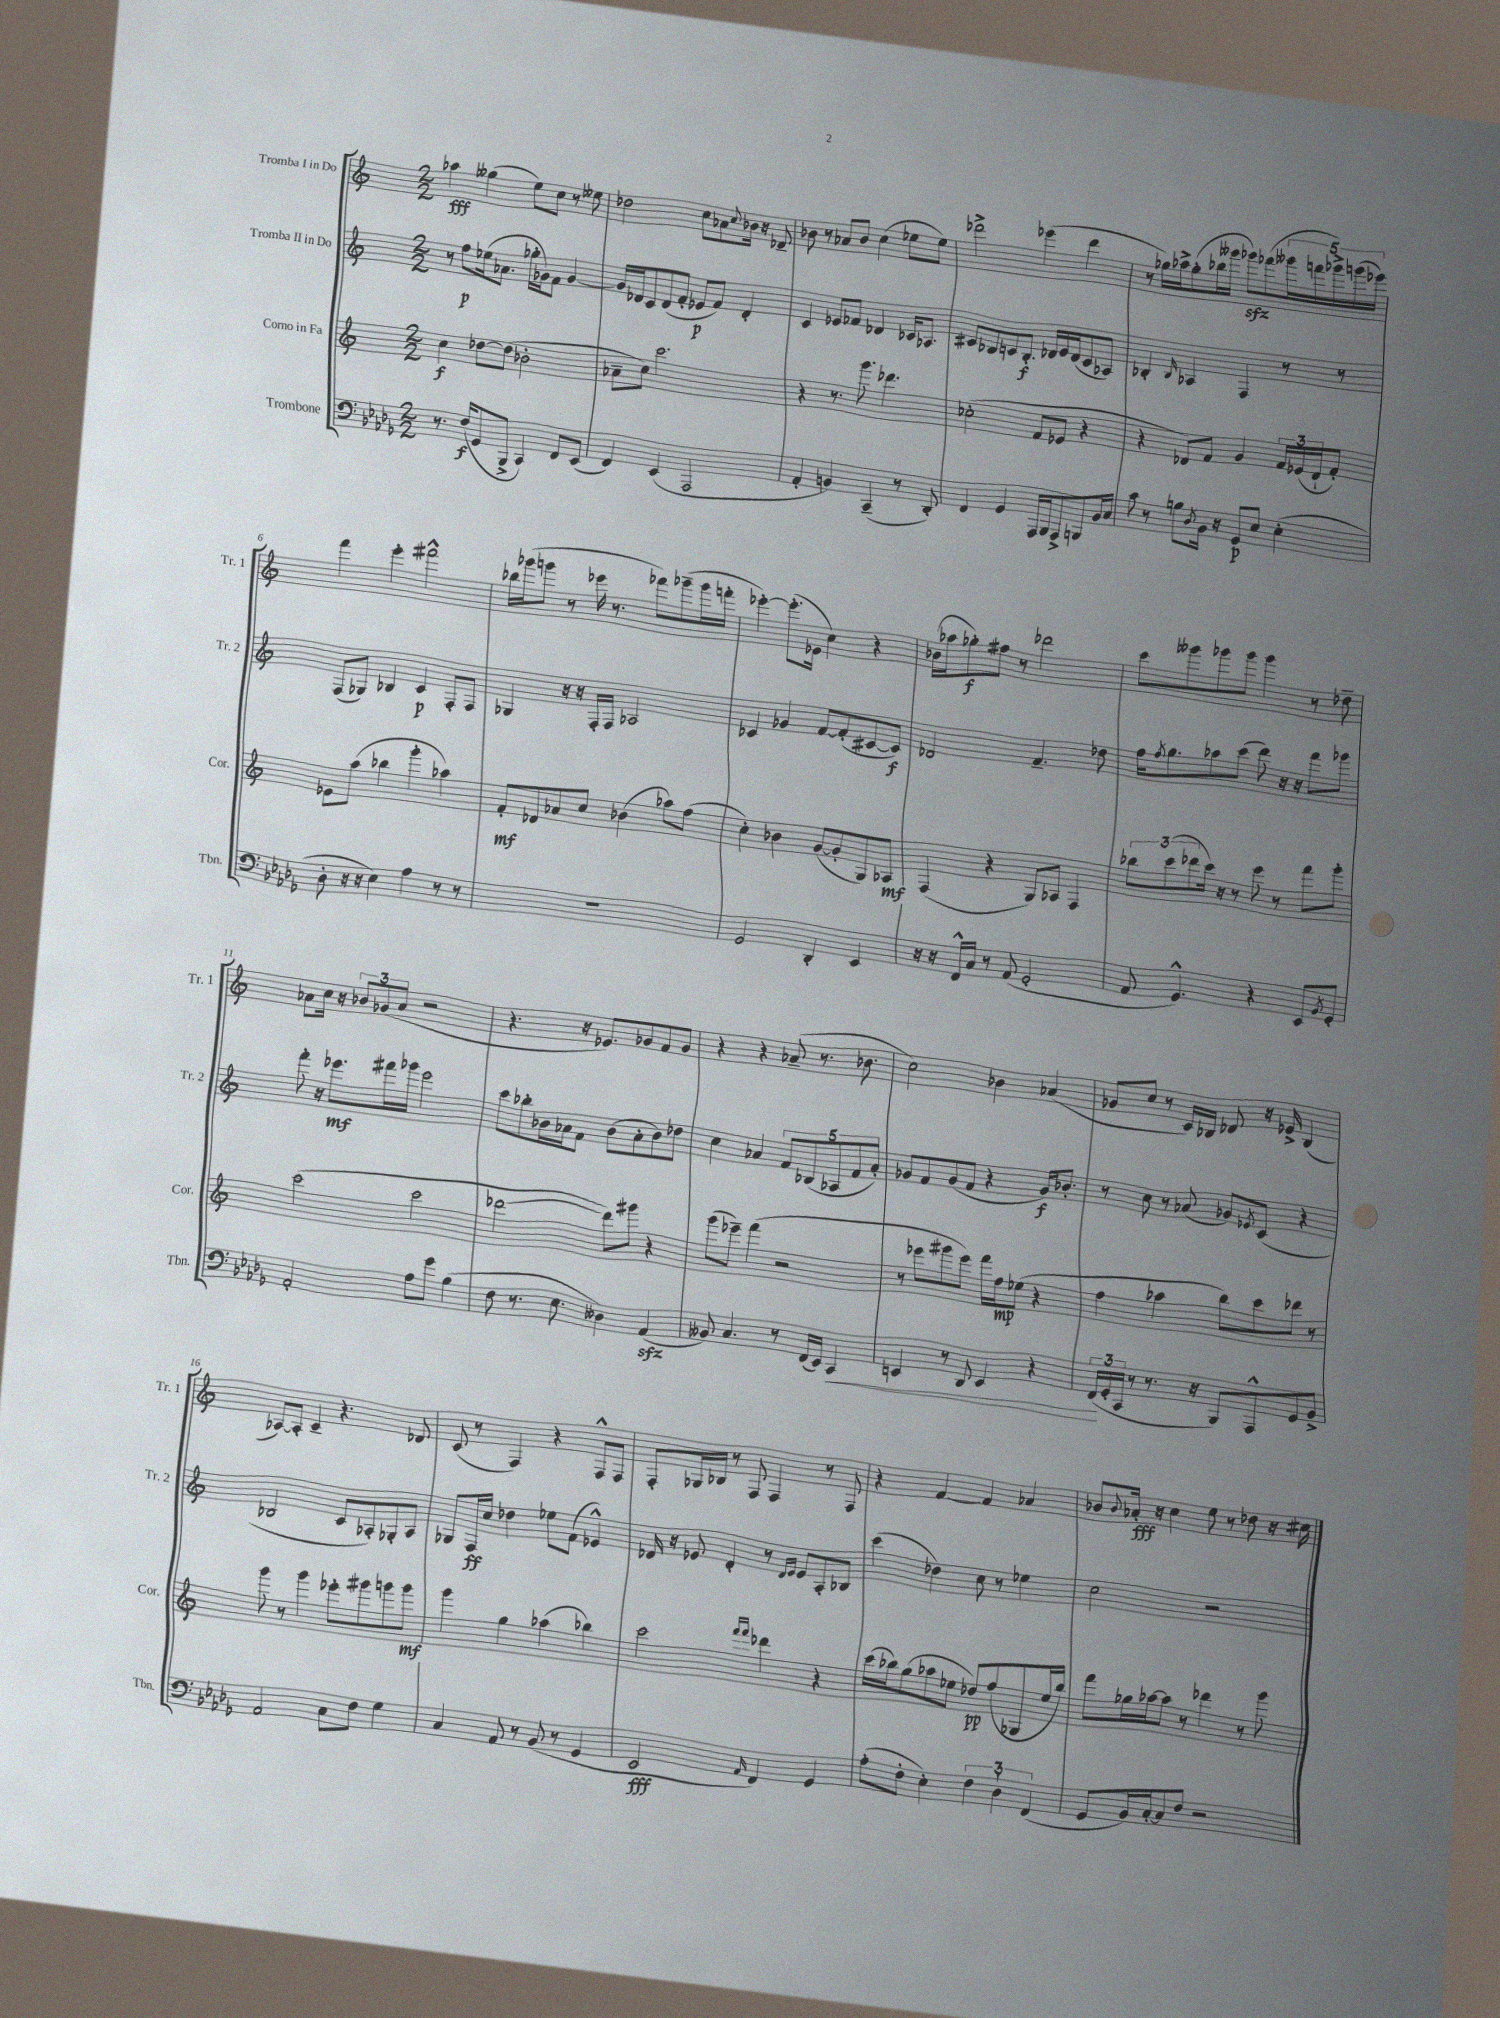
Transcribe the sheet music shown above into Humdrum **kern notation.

**kern	**dynam	**kern	**dynam	**kern	**dynam	**kern	**dynam
*part4	*part4	*part3	*part3	*part2	*part2	*part1	*part1
*staff4	*staff4	*staff3	*staff3	*staff2	*staff2	*staff1	*staff1
*I"Trombone	*	*I"Corno in Fa	*	*I"Tromba II in Do	*	*I"Tromba I in Do	*
*I'Tbn.	*	*I'Cor.	*	*I'Tr. 2	*	*I'Tr. 1	*
*clefF4	*	*clefG2	*	*clefG2	*	*clefG2	*
*k[b-e-a-d-g-]	*	*k[]	*	*k[]	*	*k[]	*
*M2/2	*	*M2/2	*	*M2/2	*	*M2/2	*
=1	=1	=1	=1	=1	=1	=1	=1
8.r	.	4cc\	f	8r	.	4aa-X\	fff
.	.	.	.	8ff\L	p	.	.
(16F/KL	f	.	.	.	.	.	.
8GG-/	.	[8dd-X\L	.	(16ee-X\k	.	(4gg--X\	.
.	.	.	.	8.a-X\J	.	.	.
8BBB-^/J	.	(8dd-\J]	.	.	.	.	.
4CC/)	.	2b-X'\	.	16gg-X'\LL	.	8ee\L)	.
.	.	.	.	16g-X\J)	.	.	.
.	.	.	.	8f\J	.	8cc\J	.
8FF/L	.	.	.	[4g-/	.	8r	.
(8EE-/J	.	.	.	.	.	8ee--X\	.
=2	=2	=2	=2	=2	=2	=2	=2
4FF/)	.	8a-X~\L	.	16g-/LL]	.	2dd-X\	.
.	.	.	.	16d-X/J	.	.	.
.	.	8cc\J)	.	8c/	.	.	.
(4EE-/	.	2.ccc\	.	(8d-/	.	.	.
.	.	.	.	8f'/J	.	.	.
2AAA-/	.	.	.	8e-X/L	p	8cc\L	.
.	.	.	.	8f/J)	.	8a-X\	.
.	.	.	.	.	.	8qqcc/	.
.	.	.	.	4d-'/	.	16b-X\Jk	.
.	.	.	.	.	.	16r	.
.	.	.	.	.	.	8d-X~/	.
=3	=3	=3	=3	=3	=3	=3	=3
4AA-'/	.	4r	.	4c/	.	8b-X\	.
.	.	.	.	.	.	8r	.
4BBn/)	.	8.r	.	8e-X/L	.	8a-X/L	.
.	.	.	.	8f-X/J	.	8b-/J	.
.	.	8.ggg\	.	.	.	.	.
(4CC~/	.	.	.	4d-X/	.	(4cc\	.
.	.	4.ddd-X\	.	.	.	.	.
8r	.	.	.	16c-X/KL	.	8ee-X\L	.
.	.	.	.	8.A-X/J	.	.	.
8DD-'/)	.	.	.	.	.	8ee-\J)	.
=4	=4	=4	=4	=4	=4	=4	=4
4FF/	.	(2cc-X'\	.	8c#X/L	.	2ddd-X^\	.
.	.	.	.	8B-X/	.	.	.
4GG-/	.	.	.	8cn/	.	.	.
.	.	.	.	8.B-'/J	f	.	.
16AAA-/LL	.	8f/L	.	.	.	(4eee-X\	.
16BBB-/J	.	.	.	16d-X/LL	.	.	.
8AAA-^/	.	8e-X/J	.	16e/	.	.	.
.	.	.	.	(16d-/J	.	.	.
8BBBn/	.	4r	.	8c/	.	4ddd-\	.
16BB-/L	.	.	.	8A-X/J)	.	.	.
16C/JJ	.	.	.	.	.	.	.
=5	=5	=5	=5	=5	=5	=5	=5
8c\	.	4r	.	4B-X'/	.	8r	.
8r	.	.	.	.	.	16gg-X\LL)	.
.	.	.	.	.	.	16aa-X^\J	.
.	.	.	.	16qqB-/	.	.	.
8Bn\L	.	8d-X/L)	.	4A-X/	.	(8gg-'\	.
8qD-/	.	.	.	.	.	.	.
16BB-\Jk	.	8f/J	.	.	.	16bb-X\L	.
16r	.	.	.	.	.	16ggg--X\JJ	.
8GG-/L	p	4g/	.	4F/	.	8ggg-Xzz\L)	.
8E-/J	.	.	.	.	.	(8fff-X\	.
(4E-'\	.	24f/LL	.	8r	.	20ggg--X\L	.
.	.	(24e-X/	.	.	.	.	.
.	.	.	.	.	.	20fffn\	.
.	.	24d-`/J	.	.	.	.	.
.	.	.	.	.	.	20ggg-X^\)	.
.	.	8f'/J)	.	8r	.	.	.
.	.	.	.	.	.	(20gggn\	.
.	.	.	.	.	.	20eee-X\JJ)	.
!!LO:LB:g=z
=6	=6	=6	=6	=6	=6	=6	=6
8D-'\	.	8e-X\L	.	(8F/L	.	4fff\	.
16r	.	(8aa\J	.	8G-X/J)	.	.	.
16r	.	.	.	.	.	.	.
4E-\)	.	4bb-X\	.	4B-X/	.	4eee'\	.
4A-\	.	4ggg'\	.	4c/	p	2fff#X^^\	.
8r	.	4aa-X\)	.	8F'/L	.	.	.
8r	.	.	.	8F/J	.	.	.
=7	=7	=7	=7	=7	=7	=7	=7
1r	.	8f'/L	mf	4G-X/	.	16bb-X\LL	.
.	.	.	.	.	.	(16ggg-X\J	.
.	.	8d-X/	.	.	.	8gggn\J	.
.	.	8a-X/	.	16r	.	8r	.
.	.	.	.	16r	.	.	.
.	.	8cc/J	.	16F'/LL	.	16eee-X\	.
.	.	.	.	16F/JJ	.	8.r	.
.	.	(4b-X\	.	2A-X/	.	.	.
.	.	.	.	.	.	8fff-X\L)	.
.	.	8aa-X\L)	.	.	.	(8ggg-X~\	.
.	.	(8ff\J	.	.	.	16ggg-\L	.
.	.	.	.	.	.	16fffn'\JJ	.
=8	=8	=8	=8	=8	=8	=8	=8
2GG-/	.	4cc'\)	.	4c-X/	.	[4eee-X'\)	.
.	.	4b-X\	.	4g-X/	.	(8.eee-'\L]	.
.	.	.	.	.	.	16e-X\Jk	.
4DD-'/	.	([8g/L	.	[8f/L	.	4cc\)	.
.	.	8g'/]	.	(8f'/]	.	.	.
4EE-/	.	8G/)	.	[8c#X/	.	4r	.
.	.	8A-X/J	mf	8c#/J])	f	.	.
=9	=9	=9	=9	=9	=9	=9	=9
16r	.	(4F/	.	2d-X/	.	(16b-X\LL	.
16r	.	.	.	.	.	16aa-X\J	.
16FF^^/LL	.	.	.	.	.	8gg-X'\)	f
16C/JJ	.	.	.	.	.	.	.
8r	.	4r	.	.	.	8ff#X\J	.
(8AA-/	.	.	.	.	.	8r	.
2GG-'/	.	8G/L)	.	4.f~/	.	2ddd-X\	.
.	.	8A-X/J	.	.	.	.	.
.	.	4F/	.	.	.	.	.
.	.	.	.	8dd-X\	.	.	.
=10	=10	=10	=10	=10	=10	=10	=10
8AA-/	.	12bb-X\L	.	16ff\KL	.	8ccc\L	.
.	.	.	.	8qff/	.	.	.
.	.	.	.	8.gg\	.	.	.
.	.	(12ccc\	.	.	.	.	.
4.GG-^^/)	.	.	.	.	.	8ggg--X\	.
.	.	12ddd-X\	.	.	.	.	.
.	.	16ccc\Jk)	.	8aa-X\	.	8ggg-X\	.
.	.	16r	.	.	.	.	.
.	.	8r	.	(8ccc\J	.	8ggg-\J	.
4r	.	8eee\	.	8ddd\)	.	4ggg-\	.
.	.	8r	.	16r	.	.	.
.	.	.	.	16r	.	.	.
8EE-/L	.	8fff\L	.	8fff\L	.	8r	.
8qBB-/	.	.	.	.	.	.	.
8GG-'/J	.	8ggg'\J	.	8ggg-X\J	.	8dd-X~\	.
!!LO:LB:g=z
=11	=11	=11	=11	=11	=11	=11	=11
2AA-'/	.	(2ccc\	.	8fff'\	.	8a-X\L	.
.	.	.	.	16r	.	16cc\Jk	.
.	.	.	.	8.eee-X\L	mf	16r	.
.	.	.	.	.	.	12b-X/L	.
.	.	.	.	.	.	(12g-X/	.
.	.	.	.	16fff#X\L	.	.	.
.	.	.	.	.	.	12a-/J	.
.	.	.	.	16ggg-X\JJ	.	.	.
8A-\L	.	2ccc\	.	2eee-\	.	2r	.
8g-\J	.	.	.	.	.	.	.
(4B-\	.	.	.	.	.	.	.
=12	=12	=12	=12	=12	=12	=12	=12
8F\	.	[2ddd-X\	.	8ccc\L	.	4.r	.
8.r	.	.	.	8bb-X'\	.	.	.
.	.	.	.	16b-X\L	.	.	.
8.E-\	.	.	.	16a-X\J	.	.	.
.	.	.	.	8f\J	.	16r	.
.	.	.	.	.	.	8.e-X/L)	.
4D--X\)	.	8ddd-\L])	.	(8b-\L	.	.	.
.	.	8ggg#X\J	.	8a-'\	.	8g-X/	.
(4AA-zz/	.	4r	.	8b-\)	.	8f/	.
.	.	.	.	8dd-X\J	.	8g-/J	.
=13	=13	=13	=13	=13	=13	=13	=13
8BB--X/)	.	(8ggg\L	.	4cc\	.	4r	.
4.C/	.	8eee-X~\J)	.	.	.	.	.
.	.	(4fff\	.	4a-X/	.	4r	.
8r	.	2r	.	10f/L	.	(8a-X~/	.
.	.	.	.	(10B-X/	.	.	.
(16FF/LL	.	.	.	.	.	8.r	.
16EE-/JJ)	.	.	.	.	.	.	.
.	.	.	.	10A-X/	.	.	.
!	!LO:HP:b	!	!	!	!	!	!
4CC/	<	.	.	.	.	.	.
.	.	.	.	10f/	.	.	.
.	.	.	.	.	.	8.b-X\	.
.	.	.	.	10a-'/J)	.	.	.
=14	=14	=14	=14	=14	=14	=14	=14
4EEn/	.	8r	.	8g-X/L	.	2cc\)	.
.	.	8eee-X\L	.	8f/	.	.	.
8r	.	8ggg#X\	.	(8g-/	.	.	.
8DD-/	.	8eee-\J)	.	8f/J	.	.	.
4EE/	.	16fff\LL	.	4r	.	4b-X\	.
.	.	16ff\J	mp	.	.	.	.
.	.	(8ee-X\J	.	.	.	.	.
4r	.	4r	.	16g-/KL)	f	(4a-X/	.
.	.	.	.	8.b-X'/J	.	.	.
=15	=15	=15	=15	=15	=15	=15	=15
(24FF/LL	.	4ff\	.	8r	.	8g-X/L	.
24GG-'/	[	.	.	.	.	.	.
24CC/JJ	.	.	.	.	.	.	.
8r	.	.	.	8cc\	.	8cc/J	.
8.r	.	4aa-X\	.	8r	.	8r	.
.	.	.	.	(8a-X/	.	16c/LL)	.
16r	.	.	.	.	.	16B-X/JJ	.
8BBB-/L)	.	8bb\L)	.	8g-X/L)	.	8d-X/	.
.	.	.	.	8qe-X/	.	.	.
8AAA-^^/	.	8ccc\	.	(8c/J	.	16r	.
.	.	.	.	.	.	16e-X^/	.
8GG-/	.	8ddd-X\J	.	4r	.	(4B-/	.
8BB-^/J	.	8r	.	.	.	.	.
!!LO:LB:g=z
=16	=16	=16	=16	=16	=16	=16	=16
2AA-/	.	8ggg\	.	2B-X/	.	[8A-X/L)	.
.	.	8r	.	.	.	8A-'/J]	.
.	.	4ggg\	.	.	.	4c~/	.
8C\L	.	8eee-X'\L	.	8c/L	.	4.r	.
8F\J	.	8ggg#X\	.	8A-X'/)	.	.	.
4G-\	.	8gggn\	.	8G-X'/	.	.	.
.	.	8ggg\J	mf	8A-/J	.	8d-X/	.
=17	=17	=17	=17	=17	=17	=17	=17
4C/	.	4ggg\	.	8G-X/L	.	(8c/	.
.	.	.	.	16F/L	ff	8r	.
.	.	.	.	16cc/JJ	.	.	.
8AA-/	.	4gg\	.	4dd-X\	.	4F/)	.
8r	.	.	.	.	.	.	.
(8BB-/	.	(4aa-X\	.	8ee-X\L	.	4r	.
8r	.	.	.	(8f\J	.	.	.
4GG-/	.	4bb-X\)	.	4e-X^^/)	.	8F^^/L	.
.	.	.	.	.	.	8F/J	.
=18	=18	=18	=18	=18	=18	=18	=18
2EE-/	fff	2ccc\	.	16d-X/	.	8F'/L	.
.	.	.	.	16r	.	.	.
.	.	.	.	8e-X/	.	16G-X/L	.
.	.	.	.	.	.	16B-X/JJ	.
.	.	.	.	4d-'/	.	8r	.
.	.	.	.	.	.	8F/	.
.	.	16qqfff/LL	.	.	.	.	.
16qqAA-/	.	16qqfff/JJ	.	.	.	.	.
4FF/)	.	4ddd-X\	.	8r	.	4F/	.
.	.	.	.	16qqd-/LL	.	.	.
.	.	.	.	16qqe-/JJ	.	.	.
.	.	.	.	8e-/L	.	.	.
4GG-/	.	4r	.	8A'/	.	8r	.
.	.	.	.	8B-X/J	.	8F/	.
=19	=19	=19	=19	=19	=19	=19	=19
(8A-'\L	.	(16ccc\LL	.	(4ccc\	.	4r	.
.	.	16bb-X\J)	.	.	.	.	.
8F'\J	.	(8gg\	.	.	.	.	.
4E-'\)	.	8aa-X\	.	4dd-X\)	.	[4f/	.
.	.	8ee-X\J	.	.	.	.	.
6F\	.	8dd-X/L)	pp	8cc\	.	4f/]	.
.	.	(8ff/	.	8r	.	.	.
6D-`\	.	.	.	.	.	.	.
.	.	8G-X/	.	4ee-X\	.	4a-X/	.
(6FF/	.	.	.	.	.	.	.
.	.	16ee-/L	.	.	.	.	.
.	.	16bb-/JJ)	.	.	.	.	.
=20	=20	=20	=20	=20	=20	=20	=20
8GG-/L	.	8fff\L	.	2cc\	.	8b-X/L	.
.	.	.	.	.	.	8qqb-/	.
16BB-/L)	.	16gg-X\L	.	.	.	16a-X'/Jk	fff
[16C'/J	.	[16aa-X\J	.	.	.	16r	.
8C/]	.	8aa-\J]	.	.	.	4cc\	.
8F/J	.	8r	.	.	.	.	.
2r	.	4ddd-X\	.	2r	.	8ee\	.
.	.	.	.	.	.	8r	.
.	.	8r	.	.	.	8dd-X\	.
.	.	8ggg\	.	.	.	16r	.
.	.	.	.	.	.	16cc#X\	.
==	==	==	==	==	==	==	==
*-	*-	*-	*-	*-	*-	*-	*-
